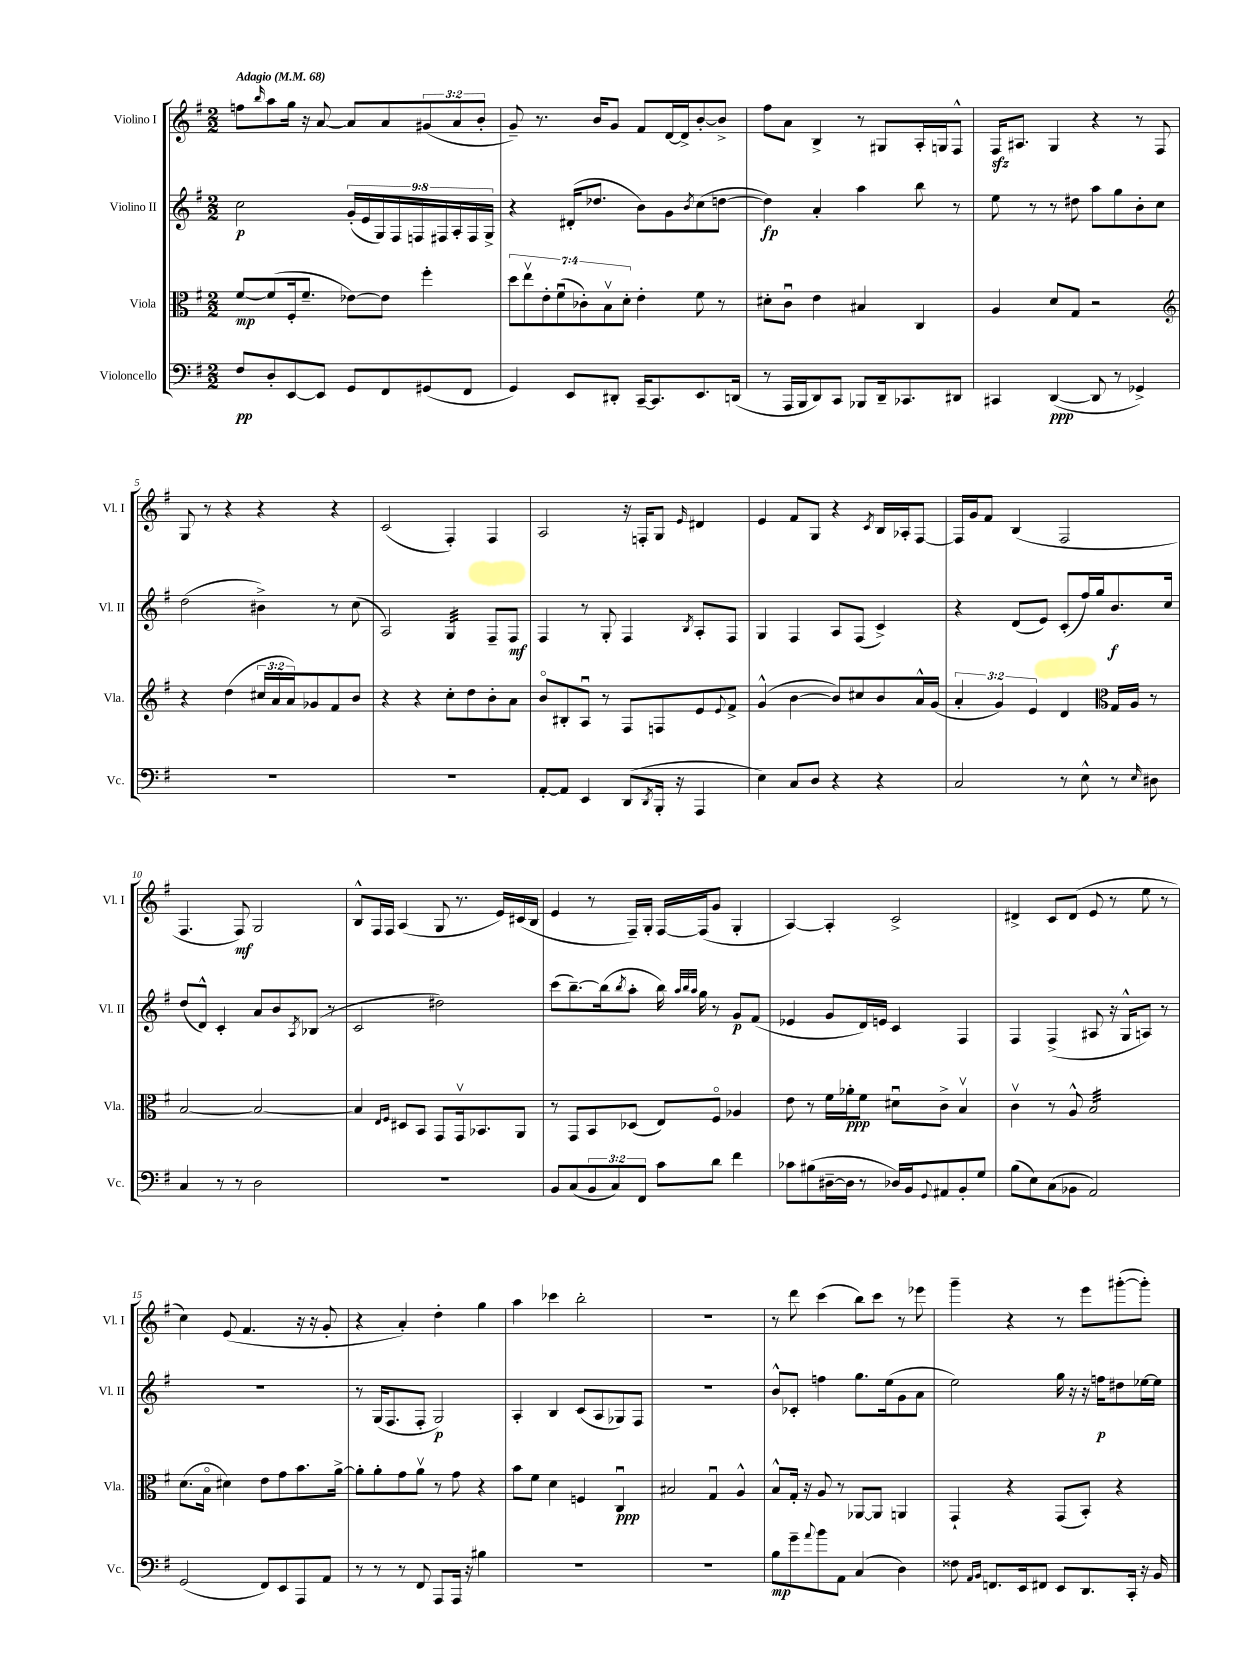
<<
\new StaffGroup <<
\new Staff = "s0" \with { instrumentName = "Violino I" shortInstrumentName = "Vl. I" } {
    \clef treble \key g \major \numericTimeSignature \time 2/2 \override Staff.TupletNumber.text = #tuplet-number::calc-fraction-text \tempo "Adagio" 4 = 68
    f''8 \grace { b''16 } a''8 g''16 r16 a'8~ a'8 a'8 \tuplet 3/2 { gis'8( a'8 b'8-. } |
    g'8--) r8. b'16 g'8 fis'8 d'16~ d'16-> b'8~-. b'8-> |
    fis''8 a'8 b4-> r8 gis8 a16-. g16 fis8-^ |
    fis16\sfz ais8. g4 r4 r8 fis8 |
    g8 r8 r4 r4 r4 |
    c'2( fis4-.) fis4 |
    a2 r16 f16-. g8 \grace { e'16 } dis'4 |
    e'4 fis'8 g8 r4 \acciaccatura { c'8 } b16 aes16-. fis8~ |
    fis16 g'16 fis'8 b4( fis2 |
    fis4. fis8\mf) g2 |
    b8-^ fis16 fis16 a4( g8 r8. e'16) cis'16( b16 |
    e'4 r8 fis16--) g16-. fis16~ fis16( g'8 g4-. |
    a4~) a4-. c'2-> |
    dis'4-> c'8 dis'8( e'8 r8 e''8 r8 |
    c''4) e'8( fis'4. r16 r16 g'8-. |
    r4 a'4-.) d''4-. g''4 |
    a''4 ces'''4 b''2-. |
    R1 |
    r8 d'''8 c'''4( b''8) c'''8 r8 ees'''8 |
    g'''4-- r4 r8 e'''8 gis'''8~-.( gis'''8-.) \bar "|." |
}
\new Staff = "s1" \with { instrumentName = "Violino II" shortInstrumentName = "Vl. II" } {
    \clef treble \key g \major \numericTimeSignature \time 2/2 \override Staff.TupletNumber.text = #tuplet-number::calc-fraction-text
    c''2\p \tuplet 9/8 { g'16-.( e'16 g16) fis16 f16 fis16 a16-. fis16 g16-> } |
    r4 dis'16-.( des''8. b'8) g'8 \acciaccatura { b'8 } c''8( d''8~ |
    d''4\fp) a'4-. a''4 b''8 r8 |
    e''8 r8 r8 dis''8 a''8 g''8 b'8-. c''8 |
    d''2( bis'4->) r8 c''8( |
    a2) g4:32 fis8-- fis8\mf |
    fis4 r8 g8-. fis4 \acciaccatura { b8 } a8-. fis8 |
    g4 fis4 a8 fis8( c'4->) |
    r4 d'8( e'8) c'8-.( fis''16) g''16 b'8.\f c''16 |
    d''8( d'8-^) c'4-. a'8 b'8 \acciaccatura { a8 } bes8( r8 |
    c'2 dis''2) |
    c'''8( b''8.~--) b''16( \acciaccatura { b''8 } a''8-. b''16) \grace { a''32 b''32 a''32 } g''16 r8 g'8\p fis'8( |
    ees'4 g'8 d'16) e'16 c'4 fis4 |
    fis4 fis4->( ais8 r16 g16-^ a8) r8 |
    R1 |
    r8 g16( fis8. fis8-. g2\p) |
    a4-. b4 c'8( a8 ges8) fis8 |
    R1 |
    b'8-^ ces'8-. f''4 g''8. e''16( g'8 a'8 |
    e''2) g''16 r16 r16 f''16\p dis''8 ees''16~ ees''16 \bar "|." |
}
\new Staff = "s2" \with { instrumentName = "Viola" shortInstrumentName = "Vla." } {
    \clef alto \key g \major \numericTimeSignature \time 2/2 \override Staff.TupletNumber.text = #tuplet-number::calc-fraction-text
    fis'8~\mp fis'8( fis16-. fis'8.-- ees'8~) ees'8 fis''4-. |
    \tuplet 7/4 { d''8 e''8\upbow e'8-. fis'8\downbow( ces'8-.) b8\upbow d'8-. } e'4-. fis'8 r8 |
    dis'8-. c'8\downbow e'4 bis4 c4 |
    a4 d'8 g8 r2 |
    \clef treble r4 d''4( \tuplet 3/2 { cis''16 a'16 a'16) } ges'8 fis'8 b'8 |
    r4 r4 c''8-. d''8 b'8-. a'8 |
    b'8\flageolet bis8-. a8\downbow r8 fis8 f8 e'8 \appoggiatura { e'8 } fis'8-> |
    g'4-^( b'4~ b'8) cis''8 b'8 a'16-^ g'16( |
    \tuplet 3/2 { a'4-. g'4) e'4 } d'4 \clef alto g16 a16 r8 |
    b2~ b2~ |
    b4 \grace { e16 fis16 } dis8 b,8 g,8 g,16\upbow bes,8. a,8 |
    r8 g,8 b,8 des8( e8) fis8\flageolet aes4 |
    e'8 r8 fis'16 aes'16-.\ppp fis'8 dis'8\downbow c'8-> b4\upbow |
    c'4\upbow r8 a8-^ b2:32 |
    d'8.( b16\flageolet dis'4) e'8 g'8 b'8. a'16~-> |
    a'8-. a'8-. g'8 a'8\upbow r8 g'8 r4 |
    b'8 fis'8 d'4 f4 c4\downbow\ppp |
    bis2 g4\downbow a4-^ |
    b8-^ g16-. r16 a8 r8 aes,8~ aes,8 a,4 |
    g,4-! r4 g,8( b,8-.) r4 \bar "|." |
}
\new Staff = "s3" \with { instrumentName = "Violoncello" shortInstrumentName = "Vc." } {
    \clef bass \key g \major \numericTimeSignature \time 2/2 \override Staff.TupletNumber.text = #tuplet-number::calc-fraction-text
    fis8\pp d8-. e,8~ e,8 g,8 fis,8 gis,8( fis,8 |
    g,4) e,8 dis,8-. c,16~-- c,8. e,8. d,16( |
    r8 a,,16 b,,16 d,8) c,8 bes,,8 d,16-- ces,8. dis,8 |
    cis,4 d,4~\ppp( d,8 r8 ges,4->) |
    R1 |
    R1 |
    a,8~-. a,8 e,4 d,8( \acciaccatura { d,8 } b,,16-. r16 a,,4 |
    e4) c8 d8 r4 r4 |
    c2 r8 e8-^ r8 \grace { e16 } dis8 |
    c4 r8 r8 d2 |
    R1 |
    b,8 c8( \tuplet 3/2 { b,8 c8) fis,8 } c'8 d'8 fis'4 |
    ces'8 bis8( dis16~-- dis16 r8 des16) b,16 \appoggiatura { g,8 } ais,8 b,8-. g8 |
    b8( e8) c8( bes,8 a,2) |
    g,2( fis,8) e,8 a,,8 a,8 |
    r8 r8 r8 fis,8 a,,8 a,,16 r16 bis4 |
    R1 |
    R1 |
    b8\mp g'8-- \appoggiatura { a'8 } b'8 a,8 c4( d4) |
    fisis8 \grace { a,16 b,16 } f,8. e,16 fis,8 e,8 d,8. c,16-. r16 b,16 \bar "|." |
}
>>
>>
